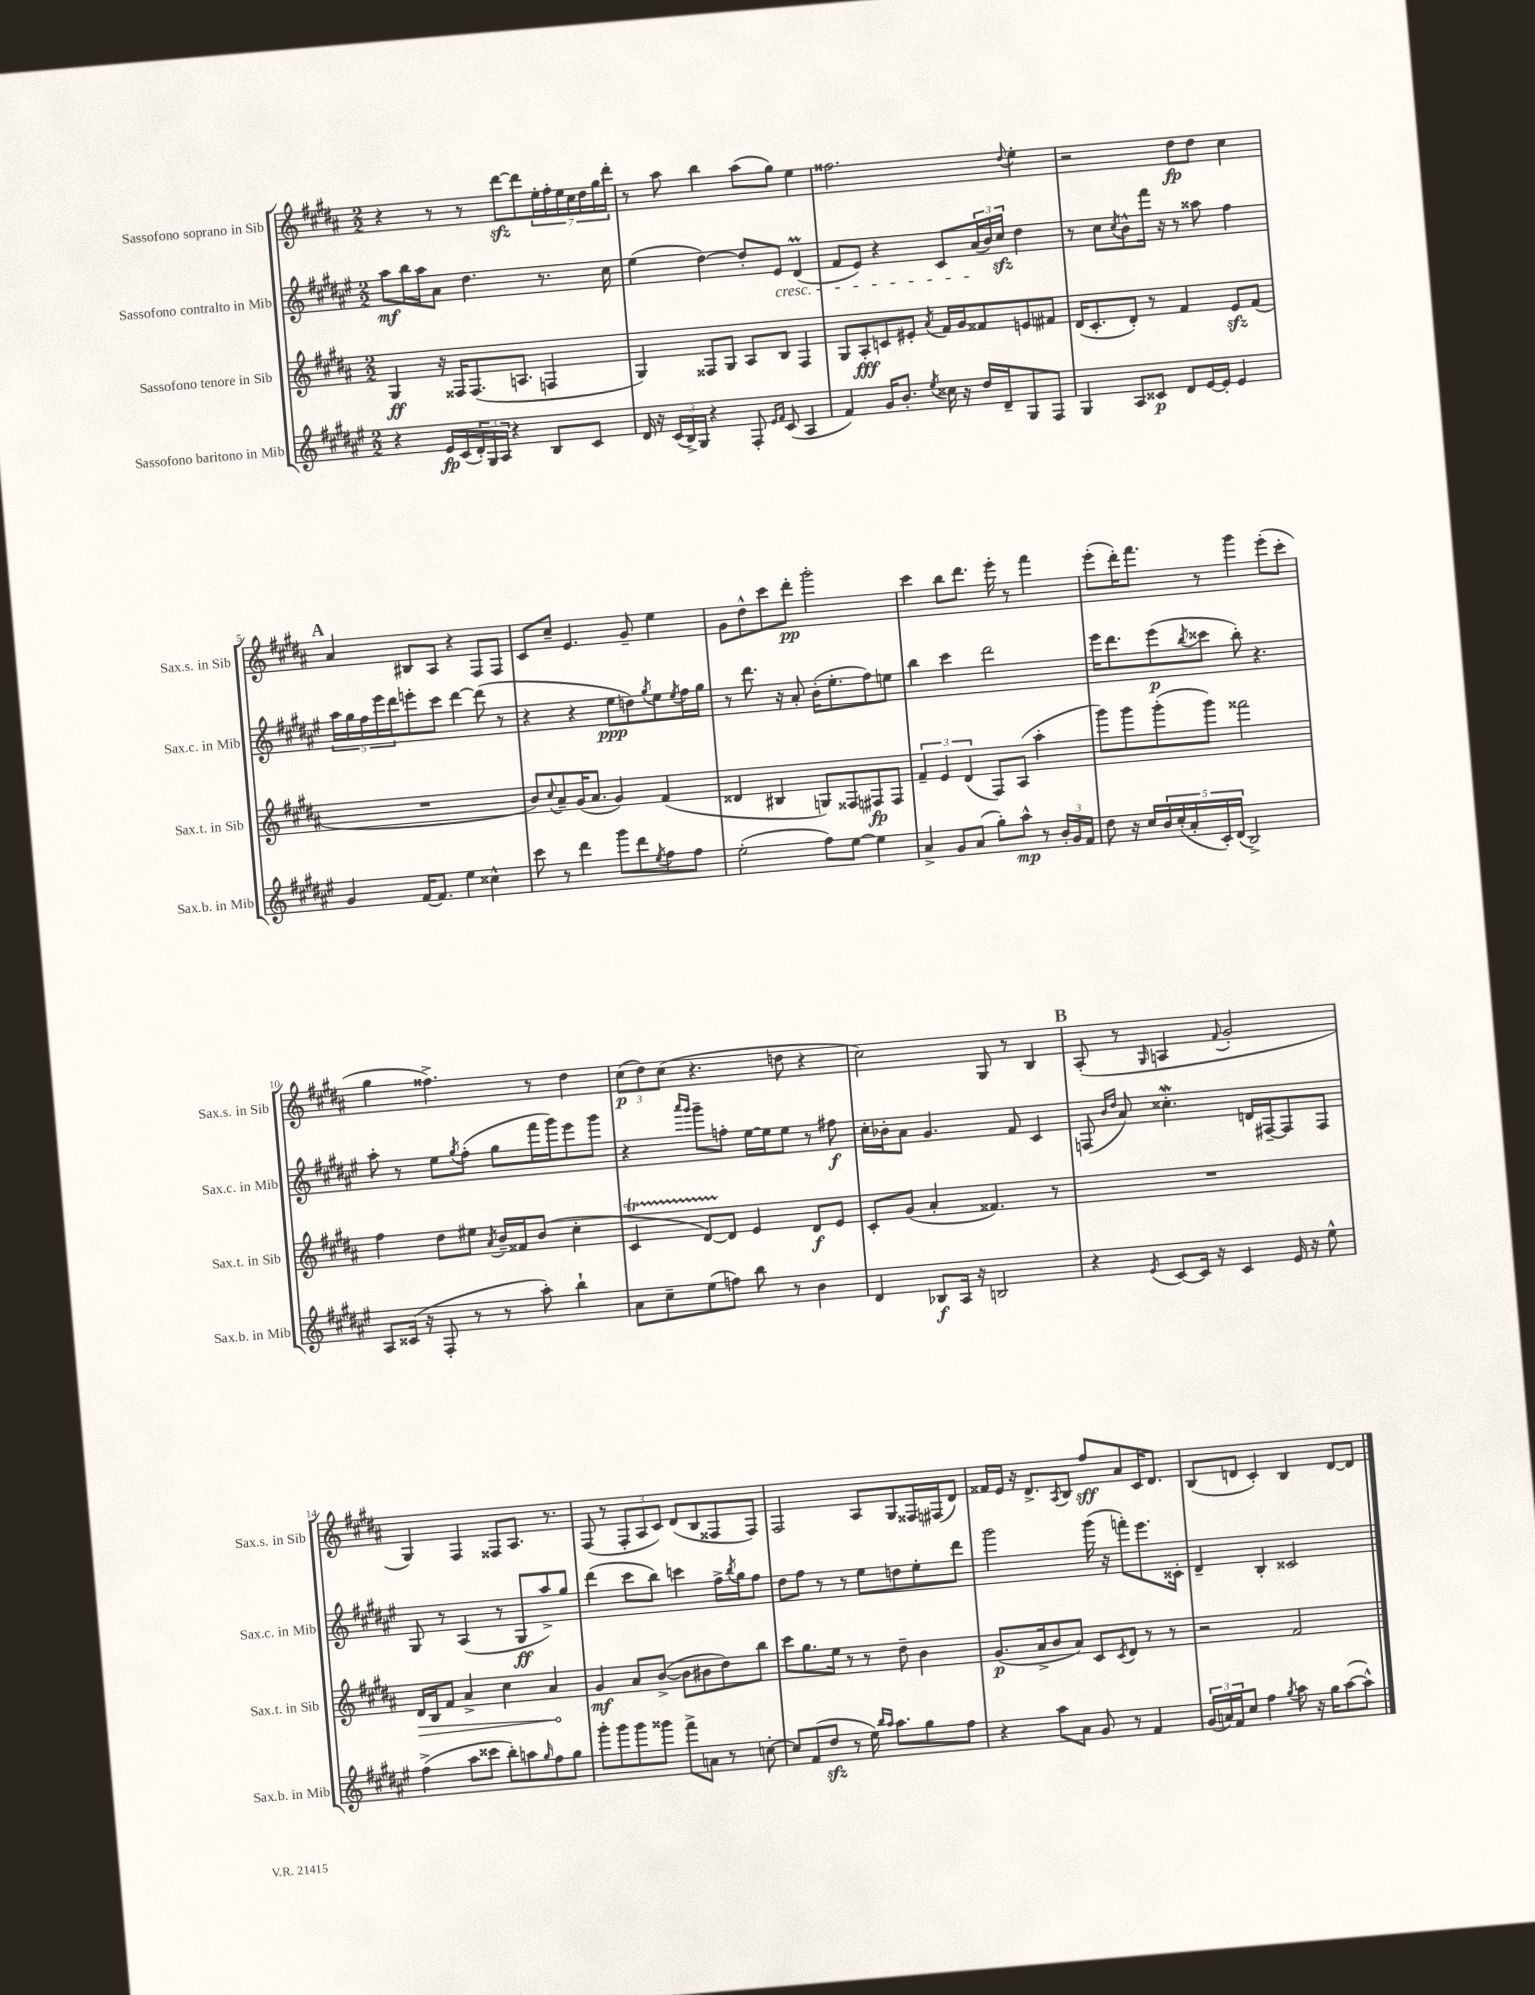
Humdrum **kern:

**kern	**kern	**kern	**kern
*staff4	*staff3	*staff2	*staff1
*clefG2	*clefG2	*clefG2	*clefG2
*k[f#c#g#d#a#e#]	*k[f#c#g#d#a#]	*k[f#c#g#d#a#e#]	*k[f#c#g#d#a#]
*M2/2	*M2/2	*M2/2	*M2/2
4r	4G#	8aa#	4r
.	.	16bb	.
.	.	16aa#	.
16e#	16r	8a#	8r
(16c#	16F##	.	.
24d#')	(8.F##	4.dd#	8r
24G#	.	.	.
24A#	.	.	.
4r	.	.	[8ddd#
.	8.A	.	.
.	.	.	8ddd#]
8B	4F	8.r	28ee'
.	.	.	28ff#'
.	.	.	28ee
.	.	.	28cc#
8c#	.	.	.
.	.	.	28dd#
.	.	.	28gg#
.	.	16cc#	.
.	.	.	28ddd#'
=	=	=	=
16d#	4G#)	(4ee#	8r
16r	.	.	.
(24c#	.	.	8aa#
24B^)	.	.	.
24G#	.	.	.
4r	8F##	[4dd#)	4bb
.	8G#	.	.
8F#'	8A#	8dd#']	(8aa#
16qqe#	.	.	.
16qqf#	.	.	.
(8c#	8B	8e#	8gg#)
4A#	4F##	(4d#	4ee
=	=	=	=
4f#)	8G#	8f#	2.ff##
.	8A#'	8e#)	.
16g#	8c	4r	.
8.b'	.	.	.
.	8e#'	.	.
8qee#	8qa#	.	.
16cc##	16f#	8c#	.
16r	16g#	.	.
16dd#	8f##	(24a#	.
.	.	24b)	.
16d#~	.	.	.
.	.	24cc#	.
.	.	.	8qqdd#
8G#	8e	4dd#	4ee'
8F#	8f#	.	.
=	=	=	=
4G#	(16d#	8r	2r
.	8.c#'	.	.
.	.	8cc#	.
.	.	8qcc#	.
8A#	8d#')	8b^^	.
8c##	8r	16fff#	.
.	.	16r	.
8d#	4f#	8r	8dd#
[16e#	.	8aa##	8dd#
16e#']	.	.	.
4e#	8e	4ff#	4cc#
.	(8f#	.	.
=	=	=	=
4g#	1r	20aa#	4a#
.	.	20gg#	.
.	.	20ff#	.
.	.	20eee#	.
.	.	20ddd#	.
[16f#	.	8eee'	8B#
8.f#]	.	.	.
.	.	8ccc#	8A#
4ee#	.	[4ddd#	4r
4cc##^^	.	(8ddd#]	8F#
.	.	8r	8F#
=	=	=	=
8ccc#	8b)	4r	8c#
.	8qqcc#	.	.
8r	8a#~	.	8cc#~
4ddd#	(16g#	4r	4.e
.	8.a#	.	.
8ggg#	4g#)	8ee#	.
8ddd#	.	8dd)	8g#~
8qee#	.	8qgg#	.
8ff#	(4f#	8ee#	4ee
.	.	8qee#	.
8ff#	.	16ff#	.
.	.	16gg#	.
=	=	=	=
(2ee#'	4d##	8r	8g#
.	.	8.ddd#	8dd#^^
.	4B#	.	8ccc#
.	.	16r	.
.	.	8a#'	8ddd#'
8ff#)	8G)	(16b'	2ggg#'
.	.	8.ee#'	.
[8ee#	8F##	.	.
4ee#]	8F#	8ff#)	.
.	8F#	8ee	.
=	=	=	=
4a#^	6f#~	4bb	4ccc#
.	6e	.	.
8g#	.	4ccc#	8bb
.	(6d#	.	.
(8a#	.	.	8.ddd#
8gg#')	8F#)	2ddd#	.
.	.	.	16eee'
8aa#^^	(8A#	.	8r
8r	4aa#'	.	4fff#
24b'	.	.	.
24g#	.	.	.
24f#	.	.	.
=	=	=	=
8dd#	8ggg#)	16eee#	(8eee'
.	.	8.ddd#	.
16r	8ggg#	.	16ddd#')
16cc#	.	.	8.fff#
20b	(8ggg#'	(8eee#	.
(20cc#'	.	.	.
20a#'	.	.	.
.	.	8qbb	.
.	8ggg#)	8ccc##	8r
20c#')	.	.	.
(20d#	.	.	.
2B^)	2fff##	8bb')	4ggg#
.	.	4.r	.
.	.	.	(8eee'
.	.	.	8ccc#'
=	=	=	=
8A#	4ff#	8aa#'	4gg#
(16c##	.	8r	.
16r	.	.	.
8F#'	8dd#	8ee#	4.ff##^)
.	.	8qgg#	.
8r	8ee#	(8ff#'	.
.	8qa#	.	.
8r	16b~	8gg#	.
.	16f##	.	.
8aa#')	(8b	16fff#	8r
.	.	16ggg#)	.
4bb`	4cc#'	8eee#	4dd#
.	.	8ggg#	.
=	=	=	=
8a#	4c#	4r	(12cc#
.	.	.	12dd#)
8cc#~	.	.	.
.	.	.	(12cc#
.	.	16qqaaa#	.
.	.	16qqggg#	.
(8ee#	[8d#)	8ggg#~	4.r
8ff)	8d#]	8ff'	.
8bb	4e	[16ee#	.
.	.	16ee#]	.
8r	.	8ee#	8dd
4b	8d#	8r	4r
.	8e	8ff#	.
=	=	=	=
4d#	8c#'	16cc#'	2cc#)
.	.	16b-'	.
.	(8g#	8a#	.
8B-	4a#'	4.g#	.
16A#	.	.	.
16r	.	.	.
2B	4.f##)	.	8G#
.	.	8f#	8r
.	.	4c#	4B
.	8r	.	.
=	=	=	=
4r	1r	(8F	(8A#'
.	.	16qqb	.
.	.	16qqdd#	.
.	.	8a#)	8r
8qe#	.	.	16qqG#
[8c#	.	4.cc##'	4A
16c#]	.	.	.
16r	.	.	.
.	.	.	8qqf#
4c#	.	.	2g#'
.	.	16d	.
.	.	[16F#~	.
16e#	.	8F#]	.
16r	.	.	.
8ee#^^	.	8F#	.
=	=	=	=
(4ff#^	16d#	8G#	4G#)
.	16B	.	.
.	8f#	8r	.
8aa#	4a#^	(4A#	4F#
8ccc##	.	.	.
8bb')	4cc#	8r	8F##
8aa	.	8G#	8.A#
16qqgg#	.	.	.
8ff#	4a#	8aa#^)	.
.	.	.	8.r
8gg#	.	8gg#	.
=	=	=	=
8ggg#'	4g#	(4ddd#	(8F#
8ggg#	.	.	8r
8ggg#	8a#	8ccc#	12F#'
.	.	.	12A#
8ggg##	([8b^	8bb)	.
.	.	.	12c#)
8fff#^	8b]	4ccc	(8d#
8a	8b#	.	8B
8r	8dd#)	16ff#^	8F##
.	.	8qbb	.
.	.	16gg#	.
[8cc'	8bb	8ff#	8F##)
=	=	=	=
8cc]	8ccc#	8dd#	2F#
(8f#	8.gg#	8ff#	.
8dd#	.	8r	.
.	16ee	.	.
8r	8r	8r	.
16ee#)	8r	8ee#	8A#
16qqbb	.	.	.
16qqaa#	.	.	.
8.aa#	.	.	.
.	8dd#~	8dd	8G#
8gg#	4b	8ee#'	16F##
.	.	.	(16F#
8ff#	.	8ddd#	8d#)
=	=	=	=
4r	(8.g#	2ggg#	16f##
.	.	.	16e
.	.	.	16r
.	16a#^	.	8.d#^
8aa#	8b	.	.
.	.	.	8qA#
8a#	8a#)	.	8B
8g#	8c#	(16ggg#	8ff#
.	.	16r	.
.	8qc#	.	.
8r	8d#	8fff')	8a#
4f#	8r	8.eee#	16c#
.	.	.	8.d#
.	8r	.	.
.	.	16c##'	.
=	=	=	=
(24g#	2r	4d#~	(8B
24a)	.	.	.
24f#	.	.	.
8cc#	.	.	8d
4ff#	.	4B'	4c#')
8qgg#	.	.	.
8aa#	2f#	2c##	4B
16r	.	.	.
16gg#	.	.	.
([8aa#	.	.	[8d
8aa#^^])	.	.	8d]
==	==	==	==
*-	*-	*-	*-
